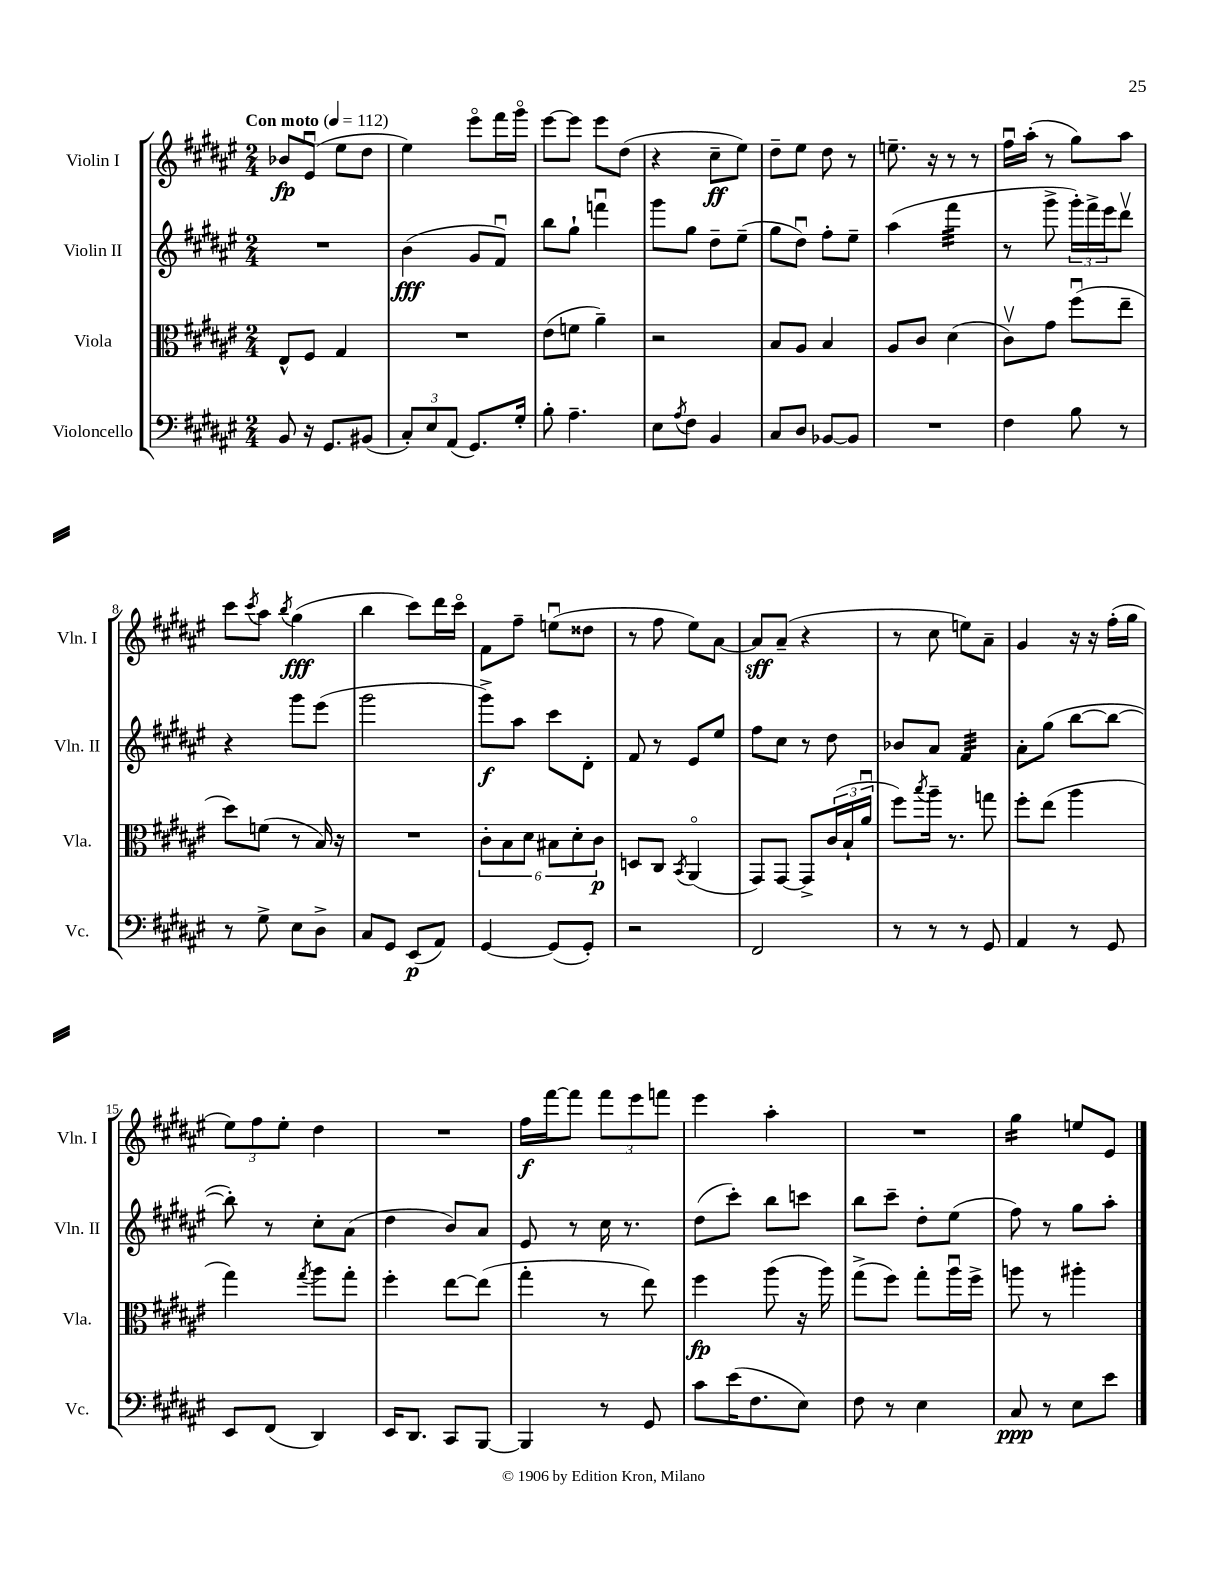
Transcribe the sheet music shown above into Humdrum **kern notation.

**kern	**dynam	**kern	**dynam	**kern	**dynam	**kern	**dynam
*part4	*part4	*part3	*part3	*part2	*part2	*part1	*part1
*staff4	*staff4	*staff3	*staff3	*staff2	*staff2	*staff1	*staff1
*I"Violoncello	*	*I"Viola	*	*I"Violin II	*	*I"Violin I	*
*I'Vc.	*	*I'Vla.	*	*I'Vln. II	*	*I'Vln. I	*
*clefF4	*	*clefC3	*	*clefG2	*	*clefG2	*
*k[f#c#g#d#a#e#]	*	*k[f#c#g#d#a#e#]	*	*k[f#c#g#d#a#e#]	*	*k[f#c#g#d#a#e#]	*
*M2/4	*	*M2/4	*	*M2/4	*	*M2/4	*
*MM112	*	*MM112	*	*MM112	*	*MM112	*
=1	=1	=1	=1	=1	=1	=1	=1
!	!	!	!	!	!	!LO:TX:a:B:t=Con moto	!
8BB/	.	8E#^^/L	.	2r	.	8b-X/L	fp
16r	.	8F#/J	.	.	.	(8e#u/J	.
8.GG#/L	.	.	.	.	.	.	.
.	.	4G#/	.	.	.	8ee#\L	.
(8BB#X/J	.	.	.	.	.	8dd#\J	.
=2	=2	=2	=2	=2	=2	=2	=2
12C#'/L)	.	2r	.	(4b\	fff	4ee#\)	.
12E#/	.	.	.	.	.	.	.
(12AA#/J	.	.	.	.	.	.	.
8.GG#/L)	.	.	.	8g#/L	.	8eee#\L	.
.	.	.	.	8f#u/J)	.	16fff#\L	.
16G#'/Jk	.	.	.	.	.	16ggg#\JJ	.
=3	=3	=3	=3	=3	=3	=3	=3
8B'\	.	(8e#\L	.	8bb\L	.	[8eee#\L	.
4.A#~\	.	8fn\J	.	8gg#`\J	.	8eee#\J]	.
.	.	4a#~\)	.	4fffnu\	.	8eee#\L	.
.	.	.	.	.	.	(8dd#\J	.
=4	=4	=4	=4	=4	=4	=4	=4
8E#\L	.	2r	.	8ggg#\L	.	4r	.
8qA#/	.	.	.	.	.	.	.
8F#\J	.	.	.	8gg#\J	.	.	.
4BB/	.	.	.	8dd#~\L	.	8cc#~\L	ff
.	.	.	.	(8ee#~\J	.	8ee#\J)	.
=5	=5	=5	=5	=5	=5	=5	=5
8C#/L	.	8B/L	.	8gg#\L	.	8dd#~\L	.
8D#/J	.	8A#/J	.	8dd#u\J)	.	8ee#\J	.
[8BB-X/L	.	4B/	.	8ff#'\L	.	8dd#\	.
8BB-/J]	.	.	.	8ee#~\J	.	8r	.
=6	=6	=6	=6	=6	=6	=6	=6
2r	.	8A#/L	.	(4aa#\	.	8.een~\	.
.	.	8c#/J	.	.	.	.	.
.	.	.	.	.	.	16r	.
*	*	*	*	*tremolo	*	*	*
.	.	(4d#\	.	32fff#\LLL	.	8r	.
.	.	.	.	32fff#\	.	.	.
.	.	.	.	32fff#\	.	.	.
.	.	.	.	32fff#\	.	.	.
.	.	.	.	32fff#\	.	8r	.
.	.	.	.	32fff#\	.	.	.
.	.	.	.	32fff#\	.	.	.
.	.	.	.	32fff#\JJJ	.	.	.
*	*	*	*	*Xtremolo	*	*	*
=7	=7	=7	=7	=7	=7	=7	=7
4F#\	.	8c#v\L)	.	8r	.	16ff#u\LL	.
.	.	.	.	.	.	(16aa#'\JJ	.
.	.	8g#\J	.	8ggg#^\	.	8r	.
8B\	.	(8ff#u\L	.	24ggg#'\LL)	.	8gg#\L)	.
.	.	.	.	24fff#^\	.	.	.
.	.	.	.	24eee#\J	.	.	.
8r	.	8ee#~\J	.	8ddd#v\J	.	8aa#\J	.
!!LO:LB:g=z
=8	=8	=8	=8	=8	=8	=8	=8
8r	.	8dd#\L)	.	4r	.	8ccc#\L	.
.	.	.	.	.	.	8qccc#/	.
8G#^\	.	(8fn\J	.	.	.	8aa#\J	.
.	.	.	.	.	.	8qbb/	.
8E#\L	.	8r	.	8ggg#\L	.	(4gg#\	fff
8D#^\J	.	16B/)	.	(8eee#\J	.	.	.
.	.	16r	.	.	.	.	.
=9	=9	=9	=9	=9	=9	=9	=9
8C#/L	.	2r	.	2ggg#\	.	4bb\	.
8GG#/J	.	.	.	.	.	.	.
(8EE#/L	p	.	.	.	.	8ccc#\L)	.
8AA#/J)	.	.	.	.	.	16ddd#\L	.
.	.	.	.	.	.	16ccc#\JJ	.
=10	=10	=10	=10	=10	=10	=10	=10
[4GG#/	.	12c#'\L	.	8ggg#^\L)	f	8f#\L	.
.	.	12B\	.	.	.	.	.
.	.	.	.	8aa#\J	.	8ff#~\J	.
.	.	12d#\J	.	.	.	.	.
(8GG#/L]	.	12B#X\L	.	8ccc#\L	.	(8eenu\L	.
.	.	12d#'\	.	.	.	.	.
8GG#'/J)	.	.	.	8d#'\J	.	8dd##X\J	.
.	.	12c#\J	p	.	.	.	.
=11	=11	=11	=11	=11	=11	=11	=11
2r	.	8Dn/L	.	8f#/	.	8r	.
.	.	8C#/J	.	8r	.	8ff#\	.
.	.	8qBB/	.	.	.	.	.
.	.	(4AA#/	.	8e#/L	.	8ee#\L)	.
.	.	.	.	8ee#/J	.	[8a#\J	.
=12	=12	=12	=12	=12	=12	=12	=12
2FF#/	.	8GG#/L)	.	8ff#\L	.	8a#/L]	sff
.	.	[8GG#/J	.	8cc#\J	.	(8a#~/J	.
.	.	8GG#^/L]	.	8r	.	4r	.
.	.	(24c#/L	.	8dd#\	.	.	.
.	.	24B`/	.	.	.	.	.
.	.	24a#u/JJ	.	.	.	.	.
=13	=13	=13	=13	=13	=13	=13	=13
8r	.	8ff#\L)	.	8b-X/L	.	8r	.
.	.	8qbb/	.	.	.	.	.
8r	.	16aa#~\Jk	.	8a#/J	.	8cc#\	.
.	.	8.r	.	.	.	.	.
*	*	*	*	*tremolo	*	*	*
8r	.	.	.	32f#/LLL	.	8een\L)	.
.	.	.	.	32f#/	.	.	.
.	.	.	.	32f#/	.	.	.
.	.	.	.	32f#/	.	.	.
8GG#/	.	8ggn\	.	32f#/	.	8a#~\J	.
.	.	.	.	32f#/	.	.	.
.	.	.	.	32f#/	.	.	.
.	.	.	.	32f#/JJJ	.	.	.
*	*	*	*	*Xtremolo	*	*	*
=14	=14	=14	=14	=14	=14	=14	=14
4AA#/	.	8ff#'\L	.	8a#'\L	.	4g#/	.
.	.	(8ee#\J	.	(8gg#\J	.	.	.
8r	.	4aa#\	.	[8bb\L	.	16r	.
.	.	.	.	.	.	16r	.
8GG#/	.	.	.	8bb\J_	.	(16ff#'\LL	.
.	.	.	.	.	.	16gg#\JJ	.
!!LO:LB:g=z
=15	=15	=15	=15	=15	=15	=15	=15
8EE#/L	.	4gg#\)	.	8bb'\])	.	12ee#\L)	.
.	.	.	.	.	.	12ff#\	.
(8FF#/J	.	.	.	8r	.	.	.
.	.	.	.	.	.	12ee#'\J	.
.	.	8qgg#/	.	.	.	.	.
4DD#/)	.	8aa#\L	.	8cc#'\L	.	4dd#\	.
.	.	8gg#'\J	.	(8a#\J	.	.	.
=16	=16	=16	=16	=16	=16	=16	=16
16EE#/KL	.	4ff#'\	.	4dd#\	.	2r	.
8.DD#/J	.	.	.	.	.	.	.
8CC#/L	.	[8ee#\L	.	8b/L)	.	.	.
[8BBB/J	.	(8ee#\J]	.	8a#/J	.	.	.
=17	=17	=17	=17	=17	=17	=17	=17
4BBB/]	.	4gg#'\	.	8e#/	.	16ff#\LL	f
.	.	.	.	.	.	[16fff#\J	.
.	.	.	.	8r	.	8fff#\J]	.
8r	.	8r	.	16cc#\	.	12fff#\L	.
.	.	.	.	8.r	.	.	.
.	.	.	.	.	.	12eee#\	.
8GG#/	.	8ee#\)	.	.	.	.	.
.	.	.	.	.	.	12fffn\J	.
=18	=18	=18	=18	=18	=18	=18	=18
8c#\L	.	4ff#\	fp	(8dd#\L	.	4eee#\	.
(16e#\K	.	.	.	8ccc#'\J)	.	.	.
8.F#\	.	.	.	.	.	.	.
.	.	(8aa#\	.	8bb\L	.	4aa#'\	.
8E#\J)	.	16r	.	8cccn\J	.	.	.
.	.	16aa#\)	.	.	.	.	.
=19	=19	=19	=19	=19	=19	=19	=19
8F#\	.	(8gg#^\L	.	8bb\L	.	2r	.
8r	.	8ff#\J)	.	8ccc#~\J	.	.	.
4E#\	.	8gg#'\L	.	8dd#'\L	.	.	.
.	.	16aa#u\L	.	(8ee#\J	.	.	.
.	.	16ff#^\JJ	.	.	.	.	.
=20	=20	=20	=20	=20	=20	=20	=20
*	*	*	*	*	*	*tremolo	*
8C#/	ppp	8aan\	.	8ff#\)	.	16gg#\LL	.
.	.	.	.	.	.	16gg#\	.
8r	.	8r	.	8r	.	16gg#\	.
.	.	.	.	.	.	16gg#\JJ	.
*	*	*	*	*	*	*Xtremolo	*
8E#\L	.	4aa#X'\	.	8gg#\L	.	8een/L	.
8e#\J	.	.	.	8aa#'\J	.	8e#/J	.
==	==	==	==	==	==	==	==
*-	*-	*-	*-	*-	*-	*-	*-
